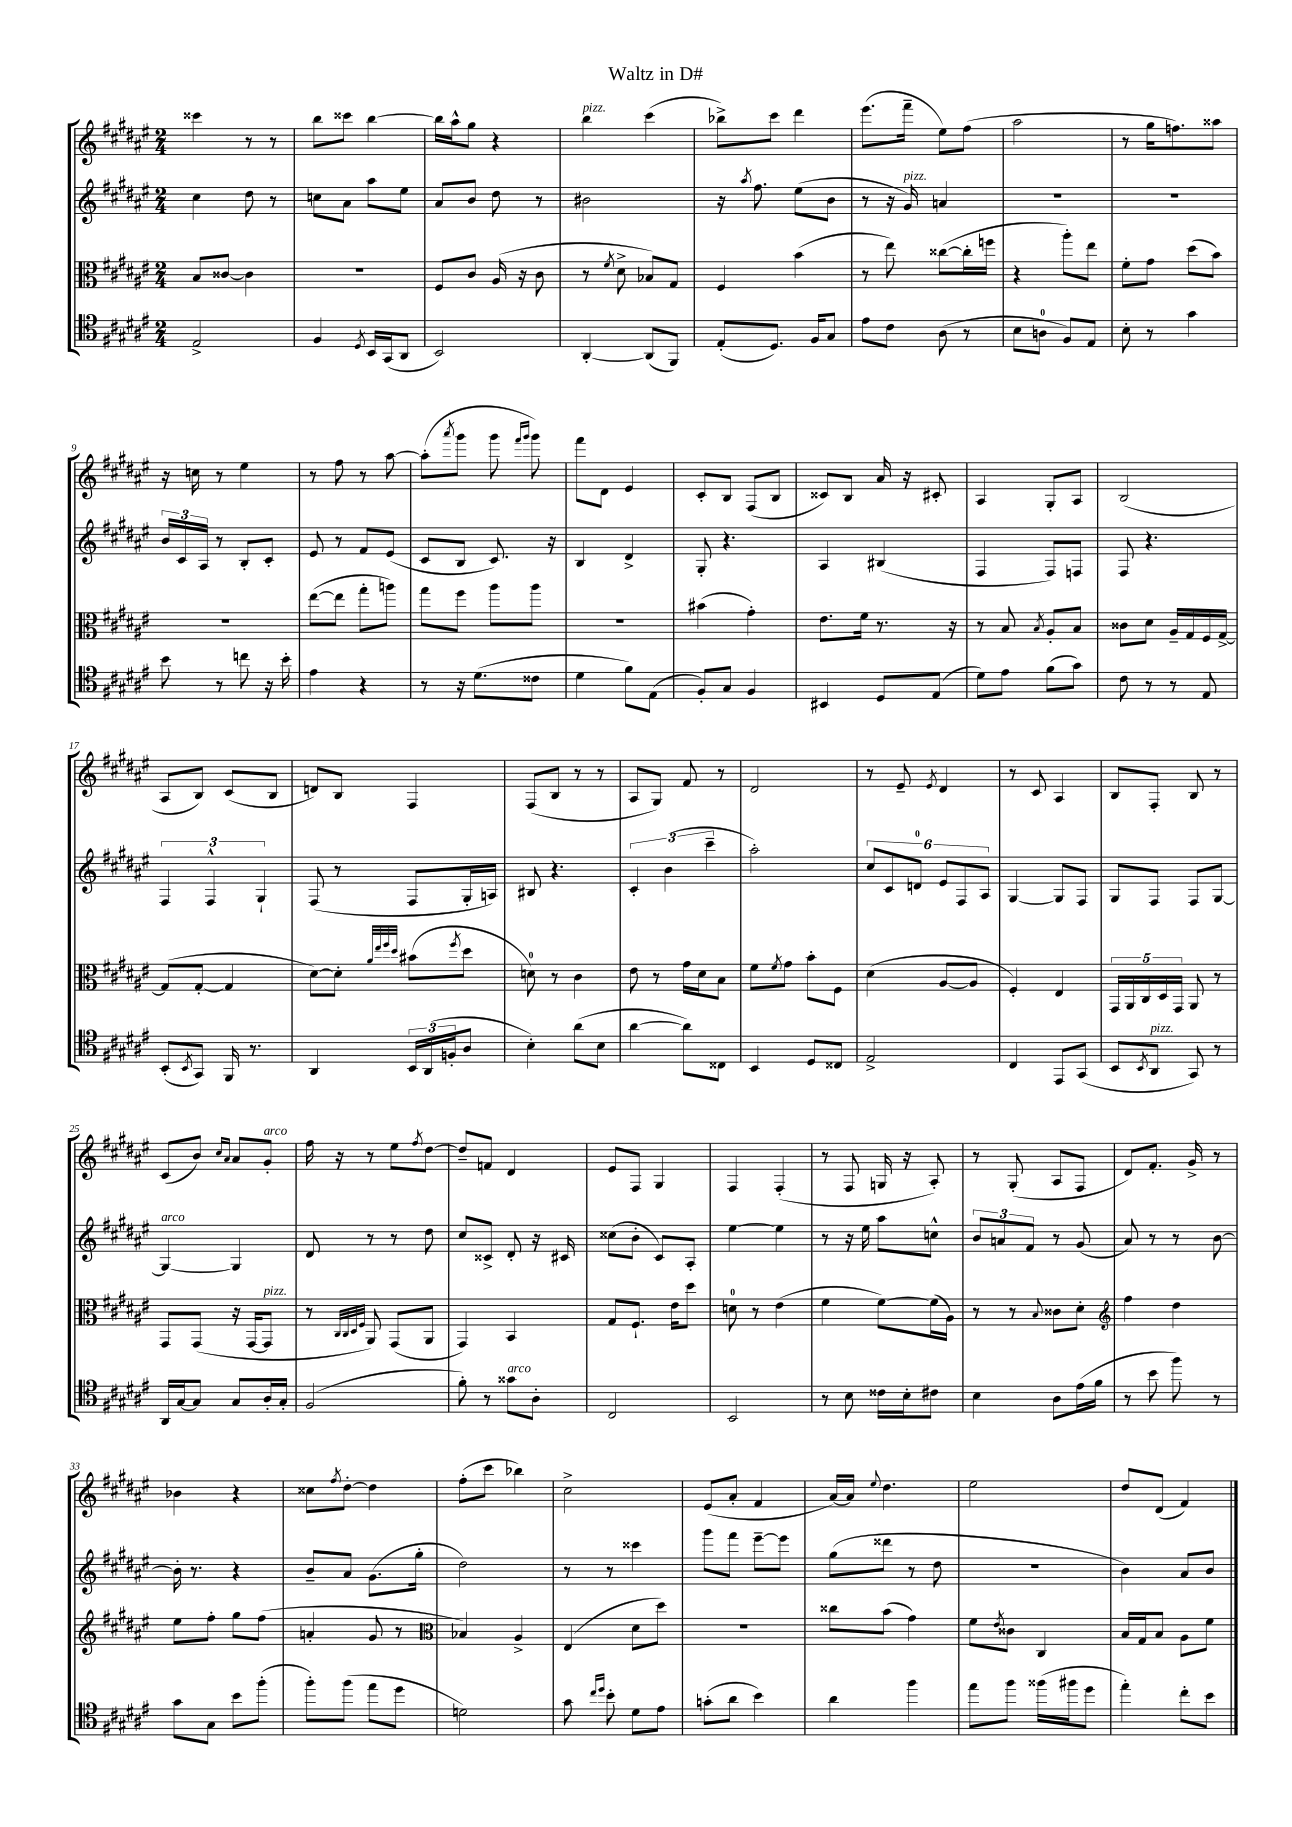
\header { title = "Waltz in D#" }
<<
\new StaffGroup <<
\new Staff = "s0" {
    \clef treble \key fis \major \numericTimeSignature \time 2/4
    cisis'''4 r8 r8 |
    b''8 cisis'''8 b''4~ |
    b''16 ais''16-^ gis''8 r4 |
    b''4^\markup { \italic "pizz." } cis'''4( |
    bes''8->) cis'''8 dis'''4 |
    eis'''8.( fis'''16-- eis''8) fis''8( |
    ais''2 |
    r8 gis''16 f''8.) aisis''8 |
    r16 c''16 r8 eis''4 |
    r8 fis''8 r8 ais''8~ |
    ais''8-.( \acciaccatura { ais'''8 } gis'''8 gis'''8 \grace { fis'''16 gis'''16 } gis'''8) |
    fis'''8 dis'8 eis'4 |
    cis'8-. b8 fis8( b8 |
    cisis'8) b8 ais'16 r16 cis'8-. |
    ais4 gis8-. ais8 |
    b2( |
    ais8 b8) cis'8( b8 |
    d'8) b8 fis4 |
    fis8( b8 r8 r8 |
    ais8 gis8) fis'8 r8 |
    dis'2 |
    r8 eis'8-- \acciaccatura { eis'8 } dis'4 |
    r8 cis'8 ais4 |
    b8 fis8-. b8 r8 |
    cis'8( b'8) \grace { cis''16 ais'16 } ais'8 gis'8-.^\markup { \italic "arco" } |
    fis''16 r16 r8 eis''8 \acciaccatura { fis''8 } dis''8~ |
    dis''8-- f'8 dis'4 |
    eis'8 fis8 gis4 |
    fis4 fis4-.( |
    r8 fis8 g16 r16 ais8-.) |
    r8 gis8-.( ais8 fis8 |
    dis'8) fis'8.-. gis'16-> r8 |
    bes'4 r4 |
    cisis''8 \acciaccatura { fis''8 } dis''8~-. dis''4 |
    fis''8-.( cis'''8 bes''4) |
    cis''2-> |
    eis'8( ais'8-. fis'4 |
    ais'16~) ais'16 \appoggiatura { eis''8 } dis''4. |
    eis''2 |
    dis''8 dis'8( fis'4) \bar "|." |
}
\new Staff = "s1" {
    \clef treble \key fis \major \numericTimeSignature \time 2/4
    cis''4 dis''8 r8 |
    c''8 ais'8 ais''8 eis''8 |
    ais'8 b'8 dis''8 r8 |
    bis'2 |
    r16 \acciaccatura { ais''8 } fis''8. eis''8( b'8 |
    r8 r16 gis'16^\markup { \italic "pizz." }) a'4 |
    R2 |
    R2 |
    \tuplet 3/2 { b'16 cis'16 ais16 } r8 b8-. cis'8-. |
    eis'8 r8 fis'8 eis'8( |
    cis'8 b8 cis'8.) r16 |
    b4 dis'4-> |
    gis8-. r4. |
    ais4 bis4( |
    fis4 fis8) f8 |
    fis8 r4. |
    \tuplet 3/2 { fis4 fis4-^ gis4-! } |
    fis8( r8 fis8 gis16-. a16) |
    bis8 r4. |
    \tuplet 3/2 { cis'4-. b'4( cis'''4-- } |
    ais''2-.) |
    \tuplet 6/4 { cis''8 cis'8 d'8-0 eis'8 fis8 ais8 } |
    gis4~ gis8 fis8 |
    gis8 fis8 fis8 gis8~ |
    gis4~^\markup { \italic "arco" } gis4 |
    dis'8 r8 r8 dis''8 |
    cis''8 cisis'8-> dis'8-. r16 cis'16 |
    cisis''8( b'8-. cis'8) ais8-. |
    eis''4~ eis''4 |
    r8 r16 eis''16 ais''8 c''8-^ |
    \tuplet 3/2 { b'8 a'8 fis'8 } r8 gis'8( |
    ais'8) r8 r8 b'8~ |
    b'16-. r8. r4 |
    b'8-- ais'8 gis'8.( gis''16-. |
    dis''2) |
    r8 r8 cisis'''4 |
    gis'''8 fis'''8 eis'''8~-- eis'''8 |
    gis''8( disis'''8 r8 dis''8 |
    R2 |
    b'4) ais'8 b'8 \bar "|." |
}
\new Staff = "s2" {
    \clef alto \key fis \major \numericTimeSignature \time 2/4
    b8 cisis'8~ cisis'4 |
    R2 |
    fis8 cis'8 ais16( r16 cis'8 |
    r8 \acciaccatura { fis'8 } dis'8-> bes8) gis8 |
    fis4 b'4( |
    r8 eis''8) cisis''8~( cisis''16-. f''16 |
    r4 ais''8-.) eis''8 |
    fis'8-. gis'8 dis''8( b'8) |
    R2 |
    eis''8~( eis''8 gis''8-. a''8) |
    gis''8 fis''8 ais''8 ais''8 |
    R2 |
    bis'4( gis'4-.) |
    eis'8. fis'16 r8. r16 |
    r8 b8 \acciaccatura { b8 } ais8-. b8 |
    cisis'8 dis'8 ais16-- gis16 fis16 gis16~-> |
    gis8( gis8~-. gis4 |
    dis'8~) dis'8-. \grace { ais'32 eis''32 fis''32 dis''32 } bis'8( \acciaccatura { fis''8 } dis''8 |
    d'8-0) r8 cis'4 |
    eis'8 r8 gis'16 dis'16 b8 |
    fis'8 \acciaccatura { fis'8 } gis'8 b'8-. fis8 |
    dis'4( ais8~ ais8 |
    fis4-.) eis4 |
    \tuplet 5/4 { gis,16 ais,16 cis16 dis16 gis,16 } ais,8 r8 |
    gis,8 gis,8( r16 gis,16~ gis,8^\markup { \italic "pizz." } |
    r8 \grace { cis32 cis32 dis32 fis32 } ais,8) gis,8( ais,8 |
    gis,4) b,4 |
    gis8 fis8.-! eis'16 dis''8 |
    d'8-0 r8 eis'4( |
    fis'4 fis'8~) fis'16( ais16) |
    r8 r8 \appoggiatura { b8 } cisis'8 dis'8-. |
    \clef treble fis''4 dis''4 |
    eis''8 fis''8-. gis''8 fis''8( |
    a'4-. gis'8 r8 |
    \clef alto bes4) ais4-> |
    eis4( dis'8 dis''8) |
    r2 |
    cisis''8 b'8( gis'4) |
    fis'8 \acciaccatura { eis'8 } cisis'8 cis4 |
    b16 gis16 b8 ais8 fis'8 \bar "|." |
}
\new Staff = "s3" {
    \clef tenor \key fis \major \numericTimeSignature \time 2/4
    eis2-> |
    fis4 \acciaccatura { dis8 } b,16 gis,16( ais,8 |
    b,2) |
    ais,4~-. ais,8( fis,8) |
    eis8-.( dis8.) fis16 gis8 |
    eis'8 cis'8 ais8( r8 |
    b8 a8-0 fis8) eis8 |
    b8-. r8 gis'4 |
    b'8 r8 c''8 r16 b'16-. |
    eis'4 r4 |
    r8 r16 dis'8.( cisis'8 |
    dis'4 fis'8) eis8( |
    fis8-.) gis8 fis4 |
    bis,4 dis8 eis8( |
    dis'8) eis'8 fis'8( gis'8) |
    cis'8 r8 r8 eis8 |
    b,8-.( \acciaccatura { b,8 } gis,8) fis,16 r8. |
    ais,4 \tuplet 3/2 { b,16 ais,16( f16-. } ais8 |
    b4-.) ais'8( b8 |
    ais'4~ ais'8) cisis8 |
    b,4 dis8 cisis8 |
    eis2-> |
    cis4 eis,8 gis,8( |
    b,8 \acciaccatura { b,8 } ais,8^\markup { \italic "pizz." } gis,8) r8 |
    ais,16 gis16~ gis8 gis8 ais16-. gis16-. |
    fis2( |
    fis'8-.) r8 gisis'8^\markup { \italic "arco" } ais8-. |
    cis2 |
    b,2 |
    r8 b8 cisis'16 b16-. cis'8 |
    b4 ais8 eis'16( fis'16 |
    r8 b'8 fis''8) r8 |
    gis'8 gis8 b'8 fis''8-.( |
    fis''8-.) fis''8( eis''8 dis''8 |
    d'2) |
    gis'8 \grace { cis''16 dis''16 } b'8-. dis'8 eis'8 |
    g'8-.( ais'8 b'4) |
    ais'4 fis''4 |
    eis''8 fis''8 fisis''16( fis''16 dis''8 |
    eis''4-.) cis''8-. b'8 \bar "|." |
}
>>
>>
